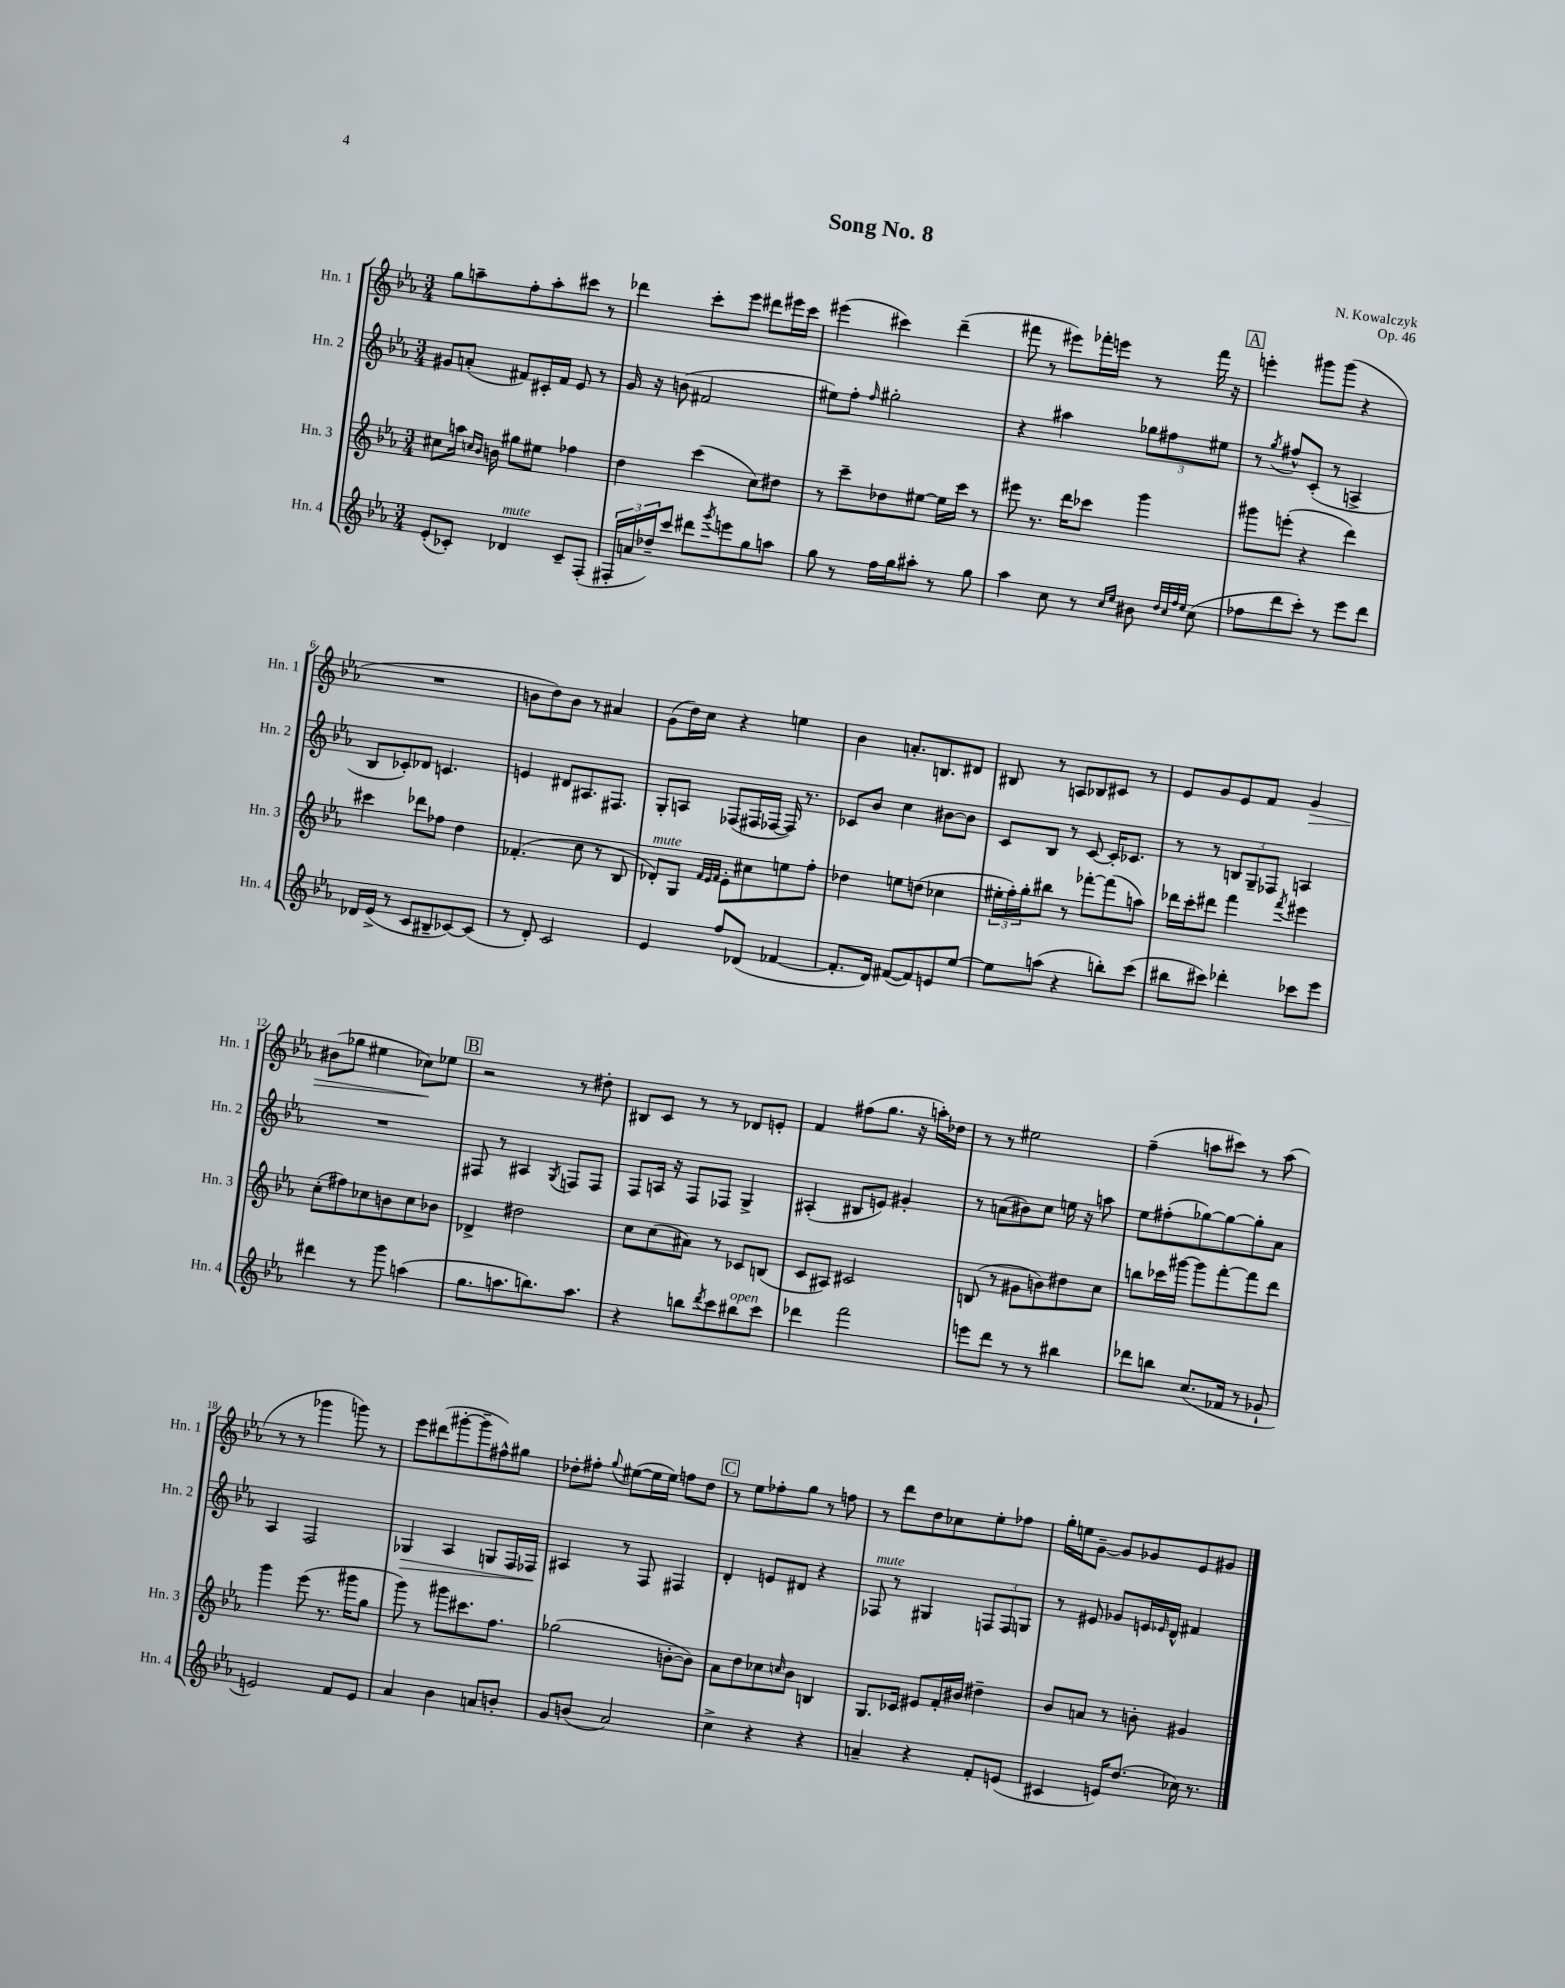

**kern	**kern	**kern	**kern
*staff4	*staff3	*staff2	*staff1
*clefG2	*clefG2	*clefG2	*clefG2
*k[b-e-a-]	*k[b-e-a-]	*k[b-e-a-]	*k[b-e-a-]
*M3/4	*M3/4	*M3/4	*M3/4
(8e-'/L	8cc#\L	8g#/L	8gg\L
8c-'/J)	16aa\Jk	(8a'/J	8aa~\
.	16qqcc/LL	.	.
.	16qqb-/JJ	.	.
.	16b\	.	.
4d-/	8gg#\L	8f#/L)	8ff'\
.	8ee#\J	16c#'/L	8aa'\
.	.	16f#/JJ	.
8c-~/L	4ff-\	8e-/	8ccc#\J
(8F'/J	.	8r	8r
=	=	=	=
24F#'/LL	4dd\	16g/	4ddd-\
24a/	.	.	.
.	.	16r	.
24dd-~/J)	.	.	.
8ccc/J	.	(8b\	.
8ddd#\L	(4ccc\	2f#/	8ccc'\L
8qggg/	.	.	.
8eee\	.	.	8eee-\J
8gg\	8cc\L)	.	8ddd#\L
8aa\J	8dd#\J	.	16eee#\L
.	.	.	16ccc\JJ
=	=	=	=
8gg\	8r	8ee#\L)	(4eee#\
8r	8ccc~\L	8ff'\J	.
.	.	16qqff/	.
16ff\LL	8dd-\	2gg#'\	4ccc#\)
16gg\J	.	.	.
8aa#'\J	[8ee#\J	.	.
8r	16ee#\]LL	.	(4ddd~\
.	16ccc\JJ	.	.
8gg\	8r	.	.
=	=	=	=
4aa-\	8eee#\	4r	8fff#\
.	8.r	.	8r
8cc\	.	4aa#\	8eee#\L)
.	16ddd\LK	.	.
8r	8ccc-\J	.	16fff-'\L
.	.	.	16eee\JJ
16qqcc/LL	.	.	.
16qqee-/JJ	.	.	.
8b#\	4ggg\	12gg-\L	8r
.	.	12ff#\	.
32qqdd/LLL	.	.	.
32qqcc/	.	.	.
32qqff/	.	.	.
32qqee-/JJJ	.	.	.
(8cc\	.	.	16fff-\
.	.	12ee#\J	.
.	.	.	16r
=	=	=	=
8ff-\L	8ggg#\L	8r	4eee'\
.	.	8qgg/	.
8ddd\	(8eee'\J	8ff#^^/L	.
8ccc'\J)	4r	(8c'/J	8ggg#\L
8r	.	8r	(8ggg#\J
8eee-\L	4ddd\)	4A^/	4r
8ddd\J	.	.	.
=	=	=	=
16d-/LL	4ccc#\	8B-/L	2.r
(16e-^/JJ	.	.	.
8r	.	8c-'/)	.
8c/L	8ddd-\L	8d-/J	.
8B#~/	8ff-\J	4.c/	.
[8c-/)	4dd\	.	.
(8c-/]J	.	.	.
=	=	=	=
8r	(4.f-'/	4e/	8b\L
8d'/)	.	.	8dd\)
2c/	.	8d#/L	8b\J
.	8cc\	8.A#/	8r
.	8r	.	4a#/
.	.	8.F#/J	.
.	8B-/	.	.
=	=	=	=
4e-/	8d-'/L)	8G'/L	(8g\L
.	8G/J	8A/J	16dd\L)
.	.	.	16cc\JJ
.	32qqf/LLL	.	.
.	32qqe-/	.	.
.	32qqf/JJJ	.	.
8ff/L	8e-'\L	(8F-/L	4r
(8d-/J	8cc#\	16F#/L	.
.	.	[16F-/JJ	.
[4f-/	8ee\	16F-/])	4ee\
.	.	8.r	.
.	8ff'\J	.	.
=	=	=	=
8.f-'/]L	4dd-\	8c-/L	4b-\
.	.	8b-/J	.
16d/Jk)	.	.	.
([8f#/L	8ee\L	4cc\	8.a'/L
8f#/])	(8dd\J	.	.
.	.	.	8.B/
8e/	4cc-\	[8b#\L	.
[8ee-/J	.	8b#\]J	8d#/J
=	=	=	=
8ee-\]L	24ee#'\LL	8c/L	8B#/
.	24ff'\)	.	.
.	24gg'\J	.	.
(8aa\J	8bb#\J	8B-/J	8r
4r	8r	8r	8A/L
.	[8fff-'\L	[8c/	8B-/
8bb'\L)	(8fff-\]	16c'/]LK	8c#/J
.	.	8.c-/J	.
(8ccc\J	8aa\J)	.	8r
=	=	=	=
8bb#\L	16ddd-\LL	8r	8e-/L
.	16ccc'\J	.	.
8ccc#\J)	8ddd#\J	8r	8g/
4ddd-'\	4fff\	12B/L	8e-/
.	.	12G~/	.
.	.	.	8f/J
.	.	12F-/J	.
.	8qfff/	.	.
8ccc-\L	4eee#\	4A/	4g/
8eee-\J	.	.	.
=	=	=	=
4ddd#\	(8cc'\L	2.r	(8b#\L
.	8ff#\)	.	8gg-\J
8r	8cc-\	.	4ee#\
8ggg\	8b\	.	.
(4aa\	8cc-\	.	8cc-\L)
.	8b-\J	.	8ee-\J
=	=	=	=
8.gg\L	4d-^/	8F#/	2r
.	.	8r	.
8.aa\	.	.	.
.	2dd#\	4A#/	.
8.bb\)	.	.	.
.	.	8qG/	.
.	.	8F/L	8r
8.aa\J	.	.	.
.	.	8F/J	8dd#'\
=	=	=	=
4r	8cc\L	8F/L	8B#/L
.	(8cc\	16A/Jk	8c/J
.	.	16r	.
8bb\L	8a#\J)	8F/L	8r
8qddd/	.	.	.
8ccc\	8r	8F-/J	8r
8bb#\	8c-/L	4G^/	8d-/L
8ccc\J	(8B/J	.	8e'/J
=	=	=	=
4ddd-\	8c/L	(4A#'/	4f/
.	8A#/J)	.	.
2fff\	2c#/	8B#/L	(8ff#\L
.	.	8e/J)	8.gg\J
.	.	4g#'/	.
.	.	.	16r
.	.	.	16aa'\LL)
.	.	.	16dd-\JJ
=	=	=	=
8eee\L	(8B/	8r	8r
8ddd\J	8r	(8a\L	8r
8r	8g#\L	8b#\)	2ee#\
8r	8b\)	8cc\J	.
4bb#\	8dd#\	16ee\	.
.	.	16r	.
.	8cc\J	8aa\	.
=	=	=	=
8ddd-\L	8bb\L	8ee-\L	(4ff~\
8bb\J	16ccc-\L	(8ff#'\	.
.	[16ggg#\JJ	.	.
(8.cc/L	8ggg#\]L	[8gg-\)	8aa\L
.	[8fff'\	8gg-\_	8ccc#\J)
16f-/Jk	.	.	.
8r	8fff\]	8gg-'\]	8r
8g-`/	8ddd\J	8a-\J	(8aa\
=	=	=	=
2e/)	4ggg\	4A-/	8r
.	.	.	8r
.	(8eee-\	2F/	4ggg-\
.	8.r	.	.
8f/L	.	.	8ggg\)
.	16ggg#\LK	.	.
8e/J	8gg\J	.	8r
=	=	=	=
4a-/	8ggg\)	4G-/	8eee-\L
.	8r	.	(8ddd#\
4b-\	8ggg#\L	4A-/	[8ggg#'\
.	8.ccc#\	.	8ggg#~\]
8a/L	.	8G/L	8ff#^^\)
.	8.ff\J	.	.
8b'/J	.	16F/L	8gg#\J
.	.	16F-/JJ	.
=	=	=	=
8g/L	(2gg-\	4A#/	8dd-'\L
(8b/J	.	.	8ff#'\J
.	.	.	8qqgg/
2a-/)	.	8r	([8ee#\L
.	.	8F/	16ee#\]L
.	.	.	16ee#\JJ)
.	[8b'\L	4F#/	8ff\L
.	8b\]J)	.	8dd-\J
=	=	=	=
4cc^\	8a-\L	4d'/	8r
.	8dd\	.	8ee-\L
4r	8cc-\	8e/L	8ff-'\
.	16qqcc/	.	.
.	8b-\J	8d#/J	8gg\J
4r	4B/	4r	8r
.	.	.	8ff\
=	=	=	=
4a~/	8.G/L	8F-/	8r
.	.	8r	8ddd\L
.	16c-/Jk	.	.
4r	8e#/L	4G#/	8dd\
.	16f'/L	.	8cc-\
.	16b#/JJ	.	.
8f'/L	4dd#~\	12F/L	8ee-'\
.	.	12F/	.
(8e/J	.	.	8ff-\J
.	.	12G/J	.
=	=	=	=
4c#/	8b-/L	8r	16gg'\LL
.	.	.	16ee\J
.	8a/J	8e#/	[8g~\J
16e/LK)	8r	8g-/L	8g/]L
(8.dd/J	.	.	.
.	8b'\	16e/L	8g-/
.	.	16qqe-/	.
.	.	16d^^/JJ	.
16cc-\)	4g#/	4f#/	8e-/
8.r	.	.	.
.	.	.	8g#/J
==	==	==	==
*-	*-	*-	*-
